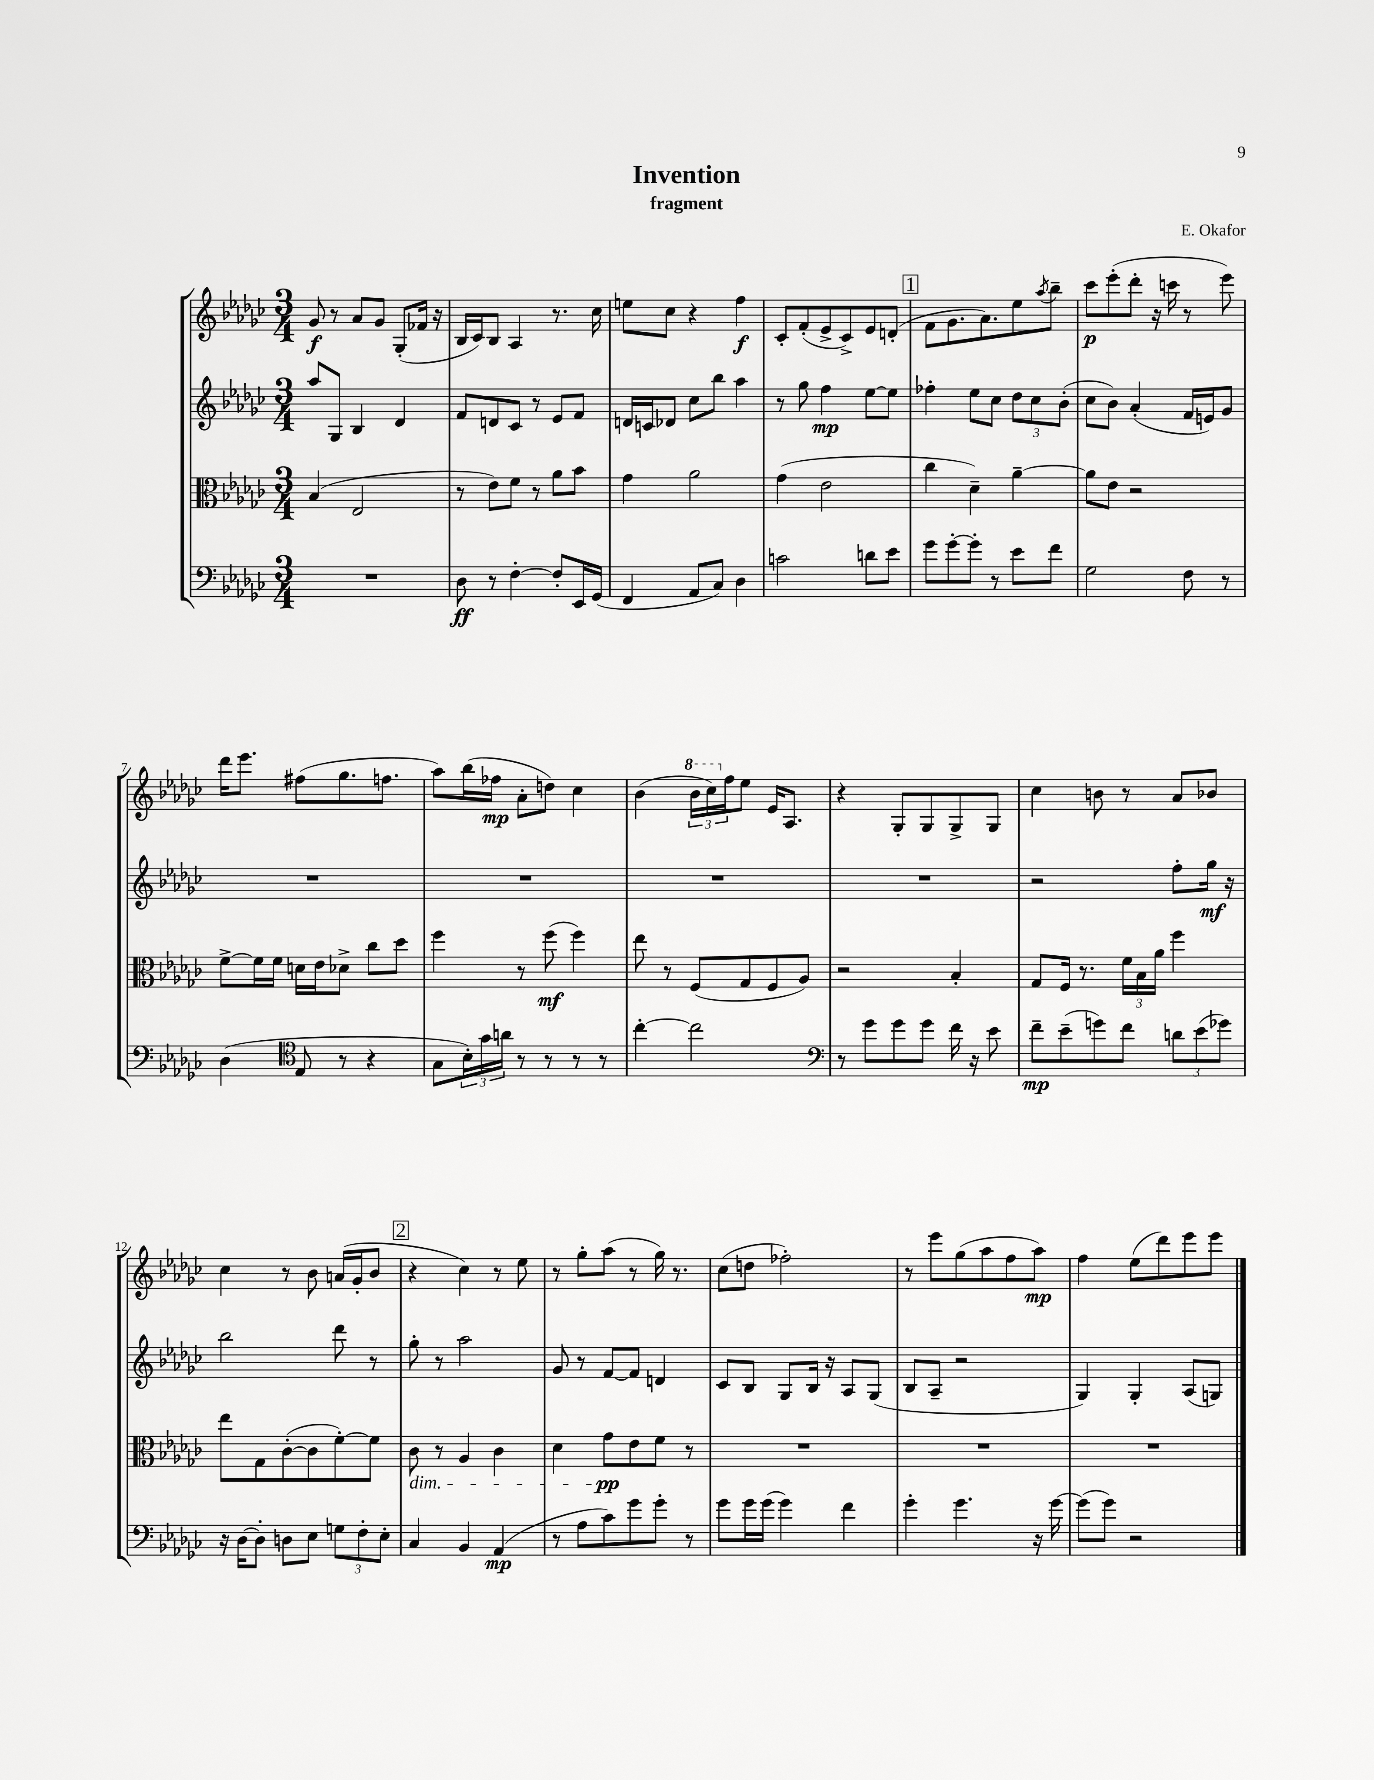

**kern	**dynam	**kern	**dynam	**kern	**dynam	**kern	**dynam
*part4	*part4	*part3	*part3	*part2	*part2	*part1	*part1
*staff4	*staff4	*staff3	*staff3	*staff2	*staff2	*staff1	*staff1
*clefF4	*	*clefC3	*	*clefG2	*	*clefG2	*
*k[b-e-a-d-g-c-]	*	*k[b-e-a-d-g-c-]	*	*k[b-e-a-d-g-c-]	*	*k[b-e-a-d-g-c-]	*
*M3/4	*	*M3/4	*	*M3/4	*	*M3/4	*
=1	=1	=1	=1	=1	=1	=1	=1
2.r	.	(4B-/	.	8aa-/L	.	8g-/	f
.	.	.	.	8G-/J	.	8r	.
.	.	2E-/	.	4B-/	.	8a-/L	.
.	.	.	.	.	.	8g-/J	.
.	.	.	.	4d-/	.	(8G-'/L	.
.	.	.	.	.	.	16f-X/Jk	.
.	.	.	.	.	.	16r	.
=2	=2	=2	=2	=2	=2	=2	=2
8D-\	ff	8r	.	8f/L	.	16B-/LL	.
.	.	.	.	.	.	16c-/J)	.
8r	.	8e-\L)	.	8dn/	.	8B-/J	.
[4F'\	.	8f\J	.	8c-/J	.	4A-/	.
.	.	8r	.	8r	.	.	.
8F'/L]	.	8a-\L	.	8e-/L	.	8.r	.
16EE-/L	.	8b-\J	.	8f/J	.	.	.
(16GG-/JJ	.	.	.	.	.	16cc-\	.
=3	=3	=3	=3	=3	=3	=3	=3
4FF/	.	4g-\	.	16dn/LL	.	8een\L	.
.	.	.	.	16cn/J	.	.	.
.	.	.	.	8d-X/J	.	8cc-\J	.
8AA-/L	.	2a-\	.	8cc-\L	.	4r	.
8C-/J)	.	.	.	8bb-\J	.	.	.
4D-\	.	.	.	4aa-\	.	4ff\	f
=4	=4	=4	=4	=4	=4	=4	=4
2cn\	.	(4g-\	.	8r	.	8c-'/L	.
.	.	.	.	8gg-\	.	(8f'/	.
.	.	2e-\	.	4ff\	mp	8e-^/	.
.	.	.	.	.	.	8c-^/)	.
8dn\L	.	.	.	[8ee-\L	.	8e-/	.
8e-\J	.	.	.	8ee-\J]	.	(8dn'/J	.
!!LO:REH:place=s1:t=1
=5	=5	=5	=5	=5	=5	=5	=5
8g-\L	.	4cc-\	.	4ff-X'\	.	8f\L	.
[8g-'\	.	.	.	.	.	8.g-\	.
8g-'\J]	.	4d-~\)	.	8ee-\L	.	.	.
.	.	.	.	.	.	8.a-\)	.
8r	.	.	.	8cc-\J	.	.	.
8e-\L	.	[4a-~\	.	12dd-\L	.	8ee-\	.
.	.	.	.	12cc-\	.	.	.
.	.	.	.	.	.	8qaa-/	.
8f\J	.	.	.	.	.	8bb-~\J	.
.	.	.	.	(12b-'\J	.	.	.
=6	=6	=6	=6	=6	=6	=6	=6
2G-\	.	8a-\L]	.	8cc-\L	.	8ccc-\L	p
.	.	8e-\J	.	8b-\J)	.	(8eee-'\	.
.	.	2r	.	(4a-'/	.	8ddd-'\J	.
.	.	.	.	.	.	16r	.
.	.	.	.	.	.	16cccn\	.
8F\	.	.	.	16f/LL	.	8r	.
.	.	.	.	16en/J)	.	.	.
8r	.	.	.	8g-/J	.	8eee-\)	.
!!LO:LB:g=z
=7	=7	=7	=7	=7	=7	=7	=7
(4D-\	.	[8f^\L	.	2.r	.	16ddd-\KL	.
.	.	.	.	.	.	8.eee-\J	.
.	.	16f\L]	.	.	.	.	.
.	.	16f\JJ	.	.	.	.	.
*clefC4	*	*	*	*	*	*	*
8E-/	.	16dn\LL	.	.	.	(8ff#X\L	.
.	.	16e-\J	.	.	.	.	.
8r	.	8d-X^\J	.	.	.	8.gg-\	.
4r	.	8cc-\L	.	.	.	.	.
.	.	.	.	.	.	8.ffn\J	.
.	.	8dd-\J	.	.	.	.	.
=8	=8	=8	=8	=8	=8	=8	=8
8G-\L	.	4ff\	.	2.r	.	8aa-\L)	.
24B-'\L)	.	.	.	.	.	(16bb-\L	.
24g-\	.	.	.	.	.	.	.
.	.	.	.	.	.	16ff-X\JJ	mp
24an\JJ	.	.	.	.	.	.	.
8r	.	8r	.	.	.	8a-'\L	.
8r	.	(8ff\	mf	.	.	8ddn\J)	.
8r	.	4ff\)	.	.	.	4cc-\	.
8r	.	.	.	.	.	.	.
=9	=9	=9	=9	=9	=9	=9	=9
[4cc-'\	.	8ee-\	.	2.r	.	(4b-\	.
.	.	8r	.	.	.	.	.
*	*	*	*	*	*	*8va	*
2cc-\]	.	(8F/L	.	.	.	24bb-\LL	.
.	.	.	.	.	.	24ccc-\)	.
*	*	*	*	*	*	*X8va	*
.	.	.	.	.	.	24ff\J	.
.	.	8G-/	.	.	.	8ee-\J	.
.	.	8F/	.	.	.	16e-/KL	.
.	.	.	.	.	.	8.A-/J	.
.	.	8A-/J)	.	.	.	.	.
=10	=10	=10	=10	=10	=10	=10	=10
*clefF4	*	*	*	*	*	*	*
8r	.	2r	.	2.r	.	4r	.
8g-\L	.	.	.	.	.	.	.
8g-\	.	.	.	.	.	8G-'/L	.
8g-\J	.	.	.	.	.	8G-/	.
16f\	.	4B-'/	.	.	.	8G-^/	.
16r	.	.	.	.	.	.	.
8e-\	.	.	.	.	.	8G-/J	.
=11	=11	=11	=11	=11	=11	=11	=11
8f~\L	mp	8G-/L	.	2r	.	4cc-\	.
(8e-~\	.	16F/Jk	.	.	.	.	.
.	.	8.r	.	.	.	.	.
8gn\)	.	.	.	.	.	8bn\	.
8f\J	.	24f\LL	.	.	.	8r	.
.	.	24B-\	.	.	.	.	.
.	.	24a-\JJ	.	.	.	.	.
12dn\L	.	4ff\	.	8ff'\L	.	8a-/L	.
(12e-\	.	.	.	.	.	.	.
.	.	.	.	16gg-\Jk	mf	8b-X/J	.
12g-X\J)	.	.	.	.	.	.	.
.	.	.	.	16r	.	.	.
!!LO:LB:g=z
=12	=12	=12	=12	=12	=12	=12	=12
16r	.	8ee-\L	.	2bb-\	.	4cc-\	.
[16D-\KL	.	.	.	.	.	.	.
8D-'\J]	.	8G-\	.	.	.	.	.
8Dn\L	.	([8c-'\	.	.	.	8r	.
8E-\J	.	8c-\]	.	.	.	8b-\	.
12Gn\L	.	[8f'\)	.	8ddd-\	.	(16an/LL	.
.	.	.	.	.	.	16g-'/J	.
12F'\	.	.	.	.	.	.	.
.	.	8f\J]	.	8r	.	8b-/J	.
12E-'\J	.	.	.	.	.	.	.
!!LO:REH:place=s1:t=2
=13	=13	=13	=13	=13	=13	=13	=13
!	!	!LO:TX:b:i:t=dim.	!	!	!	!	!
4C-/	.	8c-\	.	8gg-'\	.	4r	.
.	.	8r	.	8r	.	.	.
4BB-/	.	4A-/	.	2aa-\	.	4cc-\)	.
(4AA-/	mp	4c-\	.	.	.	8r	.
.	.	.	.	.	.	8ee-\	.
=14	=14	=14	=14	=14	=14	=14	=14
8r	.	4d-\	.	8g-/	.	8r	.
8A-\L	.	.	.	8r	.	8gg-'\L	.
8c-\)	.	8g-\L	pp	[8f/L	.	(8aa-\J	.
8g-\	.	8e-\	.	8f/J]	.	8r	.
8g-'\J	.	8f\J	.	4dn/	.	16gg-\)	.
.	.	.	.	.	.	8.r	.
8r	.	8r	.	.	.	.	.
=15	=15	=15	=15	=15	=15	=15	=15
8g-\L	.	2.r	.	8c-/L	.	(8cc-\L	.
16g-\L	.	.	.	8B-/J	.	8ddn\J	.
(16g-\JJ	.	.	.	.	.	.	.
4g-\)	.	.	.	8G-/L	.	2ff-X'\)	.
.	.	.	.	16B-/Jk	.	.	.
.	.	.	.	16r	.	.	.
4f\	.	.	.	8A-/L	.	.	.
.	.	.	.	(8G-/J	.	.	.
=16	=16	=16	=16	=16	=16	=16	=16
4g-'\	.	2.r	.	8B-/L	.	8r	.
.	.	.	.	8A-~/J	.	8eee-\L	.
4.g-\	.	.	.	2r	.	(8gg-\	.
.	.	.	.	.	.	8aa-\	.
.	.	.	.	.	.	8ff\	.
16r	.	.	.	.	.	8aa-\J)	mp
[16g-\	.	.	.	.	.	.	.
=17	=17	=17	=17	=17	=17	=17	=17
(8g-\L]	.	2.r	.	4G-/)	.	4ff\	.
8g-\J)	.	.	.	.	.	.	.
2r	.	.	.	4G-'/	.	(8ee-\L	.
.	.	.	.	.	.	8ddd-\)	.
.	.	.	.	(8A-/L	.	8eee-\	.
.	.	.	.	8Gn/J)	.	8eee-\J	.
==	==	==	==	==	==	==	==
*-	*-	*-	*-	*-	*-	*-	*-
